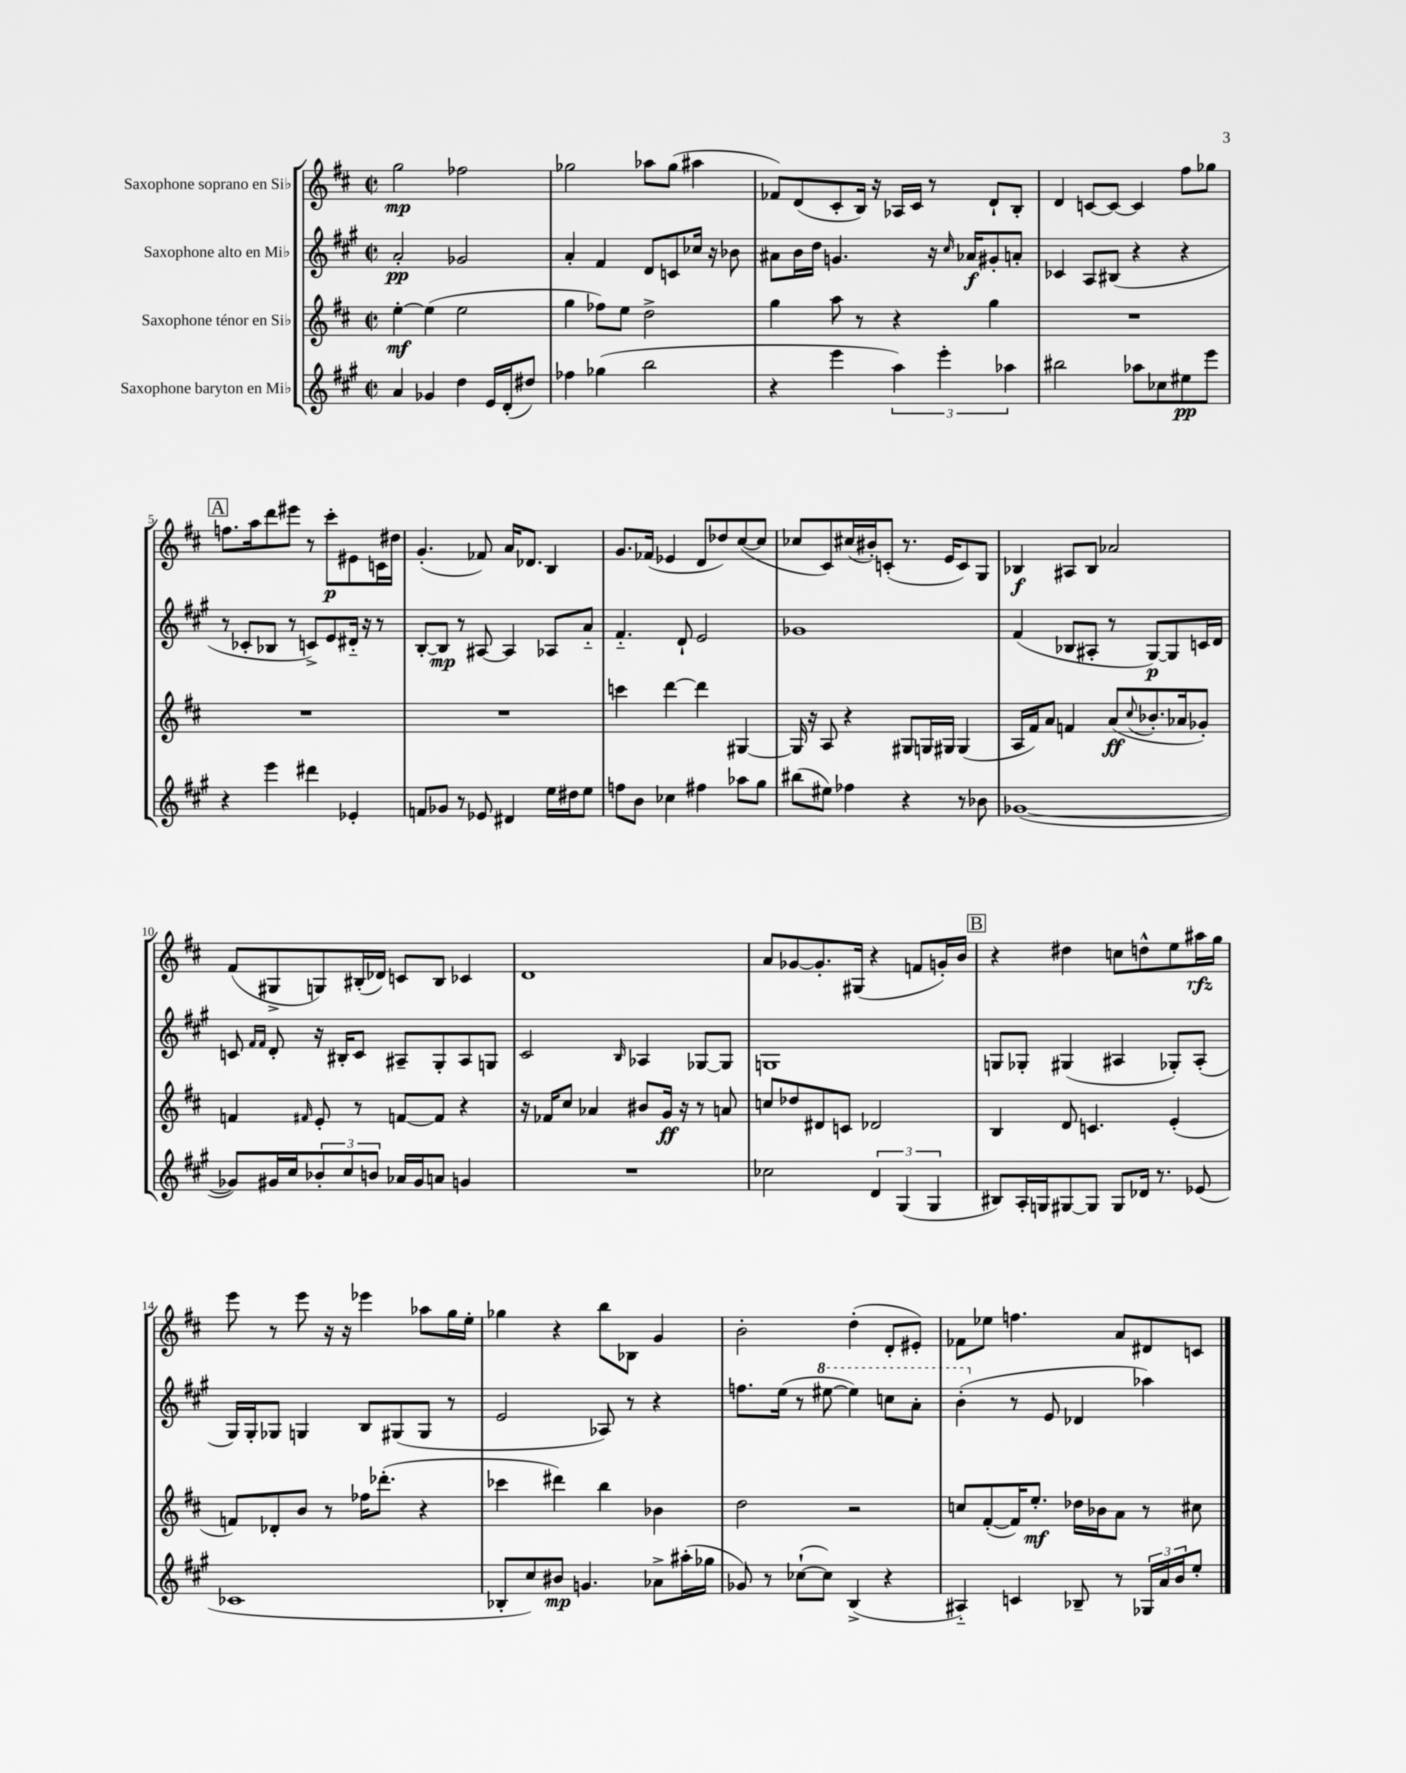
<<
\new StaffGroup <<
\new Staff = "s0" \with { instrumentName = "Saxophone soprano en Sib" } {
    \clef treble \key d \major \defaultTimeSignature \time 2/2
    g''2\mp fes''2 |
    ges''2 aes''8 ges''8( ais''4 |
    fes'8) d'8( cis'8-. b16) r16 aes16 cis'16 r8 d'8-! b8-. |
    d'4 c'8~ c'8~ c'4 fis''8 ges''8 |
    \mark \markup { \box "A" } f''8. a''16 d'''8 eis'''8 r8 cis'''8-.\p eis'8 c'16 dis''16 |
    g'4.-.( fes'8) a'16 des'8. b4 |
    g'8. fes'16( ees'4 d'8 des''8) cis''8~( cis''8 |
    ces''8 cis'8) cis''16( bis'16-.) c'8-.( r8. e'16 c'8) g8 |
    bes4\f ais8 bes8 aes'2 |
    fis'8( gis8-> g8) bis16-.( des'16) c'8 bis8 ces'4 |
    d'1 |
    a'8 ges'8~ ges'8.-. gis16( r4 f'8 g'16-.) b'16 |
    \mark \markup { \box "B" } r4 dis''4 c''8 d''8-^ e''8 ais''16\rfz g''16 |
    e'''8 r8 e'''8 r16 r16 ees'''4 aes''8 g''16 e''16-. |
    ges''4 r4 b''8 bes8 g'4 |
    b'2-. d''4-.( d'8-. eis'8-.) |
    fes'8 ees''8 f''4. a'8 dis'8 c'8 \bar "|." |
}
\new Staff = "s1" \with { instrumentName = "Saxophone alto en Mib" } {
    \clef treble \key a \major \defaultTimeSignature \time 2/2
    a'2-.\pp ges'2 |
    a'4-. fis'4 d'8 c'8 ces''16 r16 bes'8 |
    ais'8 b'16 d''16 g'4. r16 \grace { cis''16 } aes'16\f gis'8-. a'8-. |
    ces'4 a8 bis8( r4 r4 |
    \mark \markup { \box "A" } r8 ces'8-. bes8 r8 c'8->) e'8 dis'16-_ r16 r8 |
    b8~-. b8\mp r8 ais8~ ais4 aes8 a'8-_ |
    fis'4.-_ d'8-! e'2 |
    ges'1 |
    fis'4( bes8 ais8-. r8 gis8~\p) gis8 c'16 d'16 |
    c'8 \grace { fis'16 fis'16 } d'8-. r16 bis16-. c'8 ais8-- gis8-. ais8 g8 |
    cis'2 \grace { b16 } aes4 ges8~ ges8 |
    g1 |
    \mark \markup { \box "B" } g8 ges8-. gis4( ais4 ges8-.) ais8-.( |
    gis16) gis16-. ges8 g4 b8 gis8( gis8 r8 |
    e'2 aes8) r8 r4 |
    f''8. e''16( r8 \ottava #1 eis'''8~ eis'''4) c'''8 a''8-. |
    b''4-.( \ottava #0 r8 e'8 des'4 aes''4) \bar "|." |
}
\new Staff = "s2" \with { instrumentName = "Saxophone ténor en Sib" } {
    \clef treble \key d \major \defaultTimeSignature \time 2/2
    e''4~-.\mf e''4( e''2 |
    g''4 fes''8) e''8 d''2-> |
    g''4 a''8 r8 r4 g''4 |
    R1 |
    \mark \markup { \box "A" } R1 |
    R1 |
    c'''4 d'''4~ d'''4 gis4~ |
    gis16 r16 a8 r4 gis8 g16 gis16 gis4( |
    a16 fis'16) a'8 f'4 a'8\ff( \appoggiatura { cis''8 } bes'8.-. aes'16 ges'8-.) |
    f'4 \grace { fis'16 } e'8-. r8 f'8~ f'8 r4 |
    r16 fes'16 cis''8 aes'4 bis'8 g'16\ff r16 r8 a'8 |
    c''8 des''8 dis'8 c'8 des'2 |
    \mark \markup { \box "B" } b4 d'8 c'4. e'4-.( |
    f'8) des'8-. b'8 r8 fes''16 des'''8.-.( r4 |
    ces'''4 dis'''4) b''4 bes'4 |
    d''2 r2 |
    c''8 fis'8~-.( fis'16) e''8.-.\mf des''16 bes'16 a'8 r8 cis''8 \bar "|." |
}
\new Staff = "s3" \with { instrumentName = "Saxophone baryton en Mib" } {
    \clef treble \key a \major \defaultTimeSignature \time 2/2
    a'4 ges'4 d''4 e'16 d'16-.( dis''8) |
    fes''4 ges''4( b''2 |
    r4 e'''4 \tuplet 3/2 { a''4) e'''4-. aes''4 } |
    bis''2 aes''8 ces''8 eis''8\pp e'''8 |
    \mark \markup { \box "A" } r4 e'''4 dis'''4 ees'4-. |
    f'8 ges'8 r8 ees'8 dis'4 e''16 dis''16 e''8 |
    f''8 b'8 ces''4 fis''4 aes''8 gis''8 |
    bis''8( eis''8) fes''4 r4 r8 bes'8 |
    ges'1~( |
    ges'8) gis'16 cis''16 \tuplet 3/2 { bes'8-. cis''8 b'8 } aes'16 gis'16 a'8 g'4 |
    R1 |
    ces''2 \tuplet 3/2 { d'4 gis4( gis4 } |
    \mark \markup { \box "B" } bis8) a16-. g16 gis8~ gis8 gis8 des'16 r8. ees'8( |
    ces'1 |
    bes8-. cis''8) bis'8\mp g'4. aes'8-> ais''16-.( ges''16 |
    ges'8) r8 ces''8~-!( ces''8) b4->( r4 |
    ais4-_) c'4 bes8-- r8 \tuplet 3/2 { ges16 a'16 b'16 } e''8-. \bar "|." |
}
>>
>>
